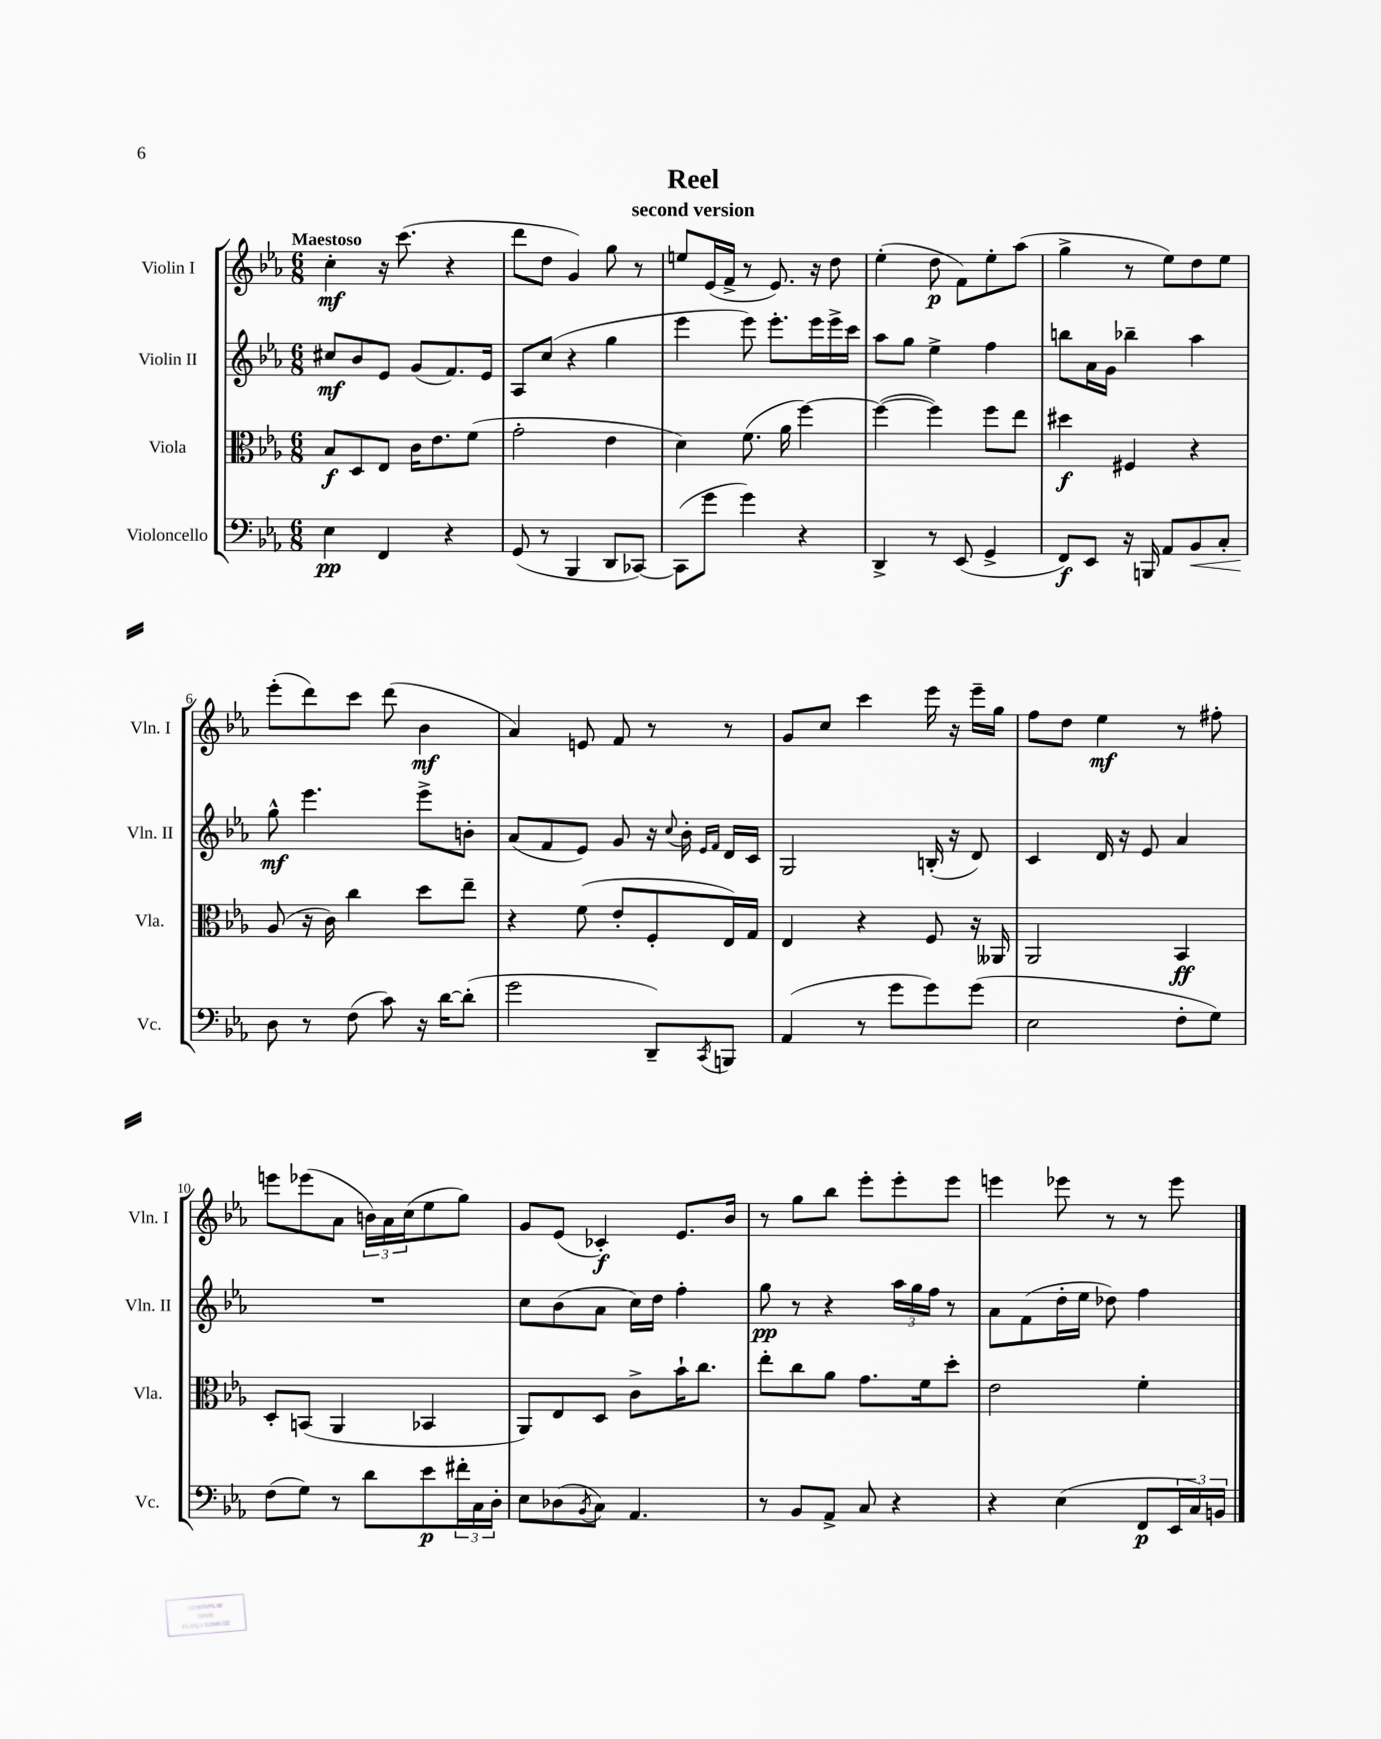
\header { title = "Reel" subtitle = "second version" }
<<
\new StaffGroup <<
\new Staff = "s0" \with { instrumentName = "Violin I" shortInstrumentName = "Vln. I" } {
    \clef treble \key ees \major \numericTimeSignature \time 6/8 \tempo "Maestoso"
    c''4-.\mf r16 c'''8.( r4 |
    d'''8 d''8 g'4) g''8 r8 |
    e''8 ees'16( f'16-> r8 ees'8.) r16 d''8 |
    ees''4-.( d''8\p f'8) ees''8-. aes''8( |
    g''4-> r8 ees''8) d''8 ees''8 |
    ees'''8-.( d'''8) c'''8 d'''8( bes'4\mf |
    aes'4) e'8 f'8 r8 r8 |
    g'8 c''8 c'''4 ees'''16 r16 ees'''16-- g''16 |
    f''8 d''8 ees''4\mf r8 fis''8-. |
    e'''8 ees'''8( aes'8 \tuplet 3/2 { b'16) aes'16 c''16( } ees''8 g''8) |
    g'8 ees'8( ces'4-.\f) ees'8. bes'16 |
    r8 g''8 bes''8 ees'''8-. ees'''8-. ees'''8 |
    e'''4 ees'''8 r8 r8 ees'''8 \bar "|." |
}
\new Staff = "s1" \with { instrumentName = "Violin II" shortInstrumentName = "Vln. II" } {
    \clef treble \key ees \major \numericTimeSignature \time 6/8
    cis''8\mf bes'8 ees'8 g'8( f'8.) ees'16 |
    aes8 c''8( r4 g''4 |
    ees'''4 ees'''8) ees'''8.-. ees'''16 ees'''16-> c'''16 |
    aes''8 g''8 ees''4-> f''4 |
    b''8 aes'16 g'16 bes''4-- aes''4 |
    g''8-^\mf ees'''4. ees'''8-> b'8-. |
    aes'8( f'8 ees'8) g'8 r16 \appoggiatura { c''8 } bes'16-. \grace { ees'16 f'16 } d'16 c'16 |
    g2 b16-.( r16 d'8) |
    c'4 d'16 r16 ees'8 aes'4 |
    R2. |
    c''8 bes'8( aes'8 c''16) d''16 f''4-. |
    g''8\pp r8 r4 \tuplet 3/2 { aes''16 g''16 f''16 } r8 |
    aes'8 f'8( d''16-. ees''16 des''8) f''4 \bar "|." |
}
\new Staff = "s2" \with { instrumentName = "Viola" shortInstrumentName = "Vla." } {
    \clef alto \key ees \major \numericTimeSignature \time 6/8
    bes8\f d8 ees8 c'16 ees'8. f'8( |
    g'2-. ees'4 |
    d'4) f'8.( aes'16 f''4~) |
    f''4~( f''4) f''8 ees''8 |
    dis''4\f fis4 r4 |
    aes8( r16 c'16) c''4 d''8 ees''8-- |
    r4 f'8( ees'8-. f8-. ees16) g16 |
    ees4 r4 f8 r16 aeses,16 |
    aes,2 bes,4\ff |
    d8-. b,8( aes,4 bes,4 |
    aes,8) ees8 d8 c'8-> bes'16-! c''8. |
    ees''8-. c''8 aes'8 g'8. f'16 d''8-. |
    ees'2 f'4-. \bar "|." |
}
\new Staff = "s3" \with { instrumentName = "Violoncello" shortInstrumentName = "Vc." } {
    \clef bass \key ees \major \numericTimeSignature \time 6/8
    ees4\pp f,4 r4 |
    g,8( r8 bes,,4 d,8 ces,8~) |
    ces,8( g'8 g'4) r4 |
    d,4-> r8 ees,8( g,4-> |
    f,8\f) ees,8 r16 b,,16 aes,8 bes,8\< c8-. |
    d8\! r8 f8( c'8) r16 d'16~ d'8-.( |
    g'2 d,8--) \acciaccatura { c,8 } b,,8 |
    aes,4( r8 g'8 g'8) g'8( |
    ees2 f8-. g8) |
    f8( g8) r8 d'8 ees'8\p \tuplet 3/2 { fis'16-. c16 d16-. } |
    ees8 des8( \acciaccatura { bes,8 } c8) aes,4. |
    r8 bes,8 aes,8-> c8 r4 |
    r4 ees4( f,8\p \tuplet 3/2 { ees,16 c16) b,16 } \bar "|." |
}
>>
>>
